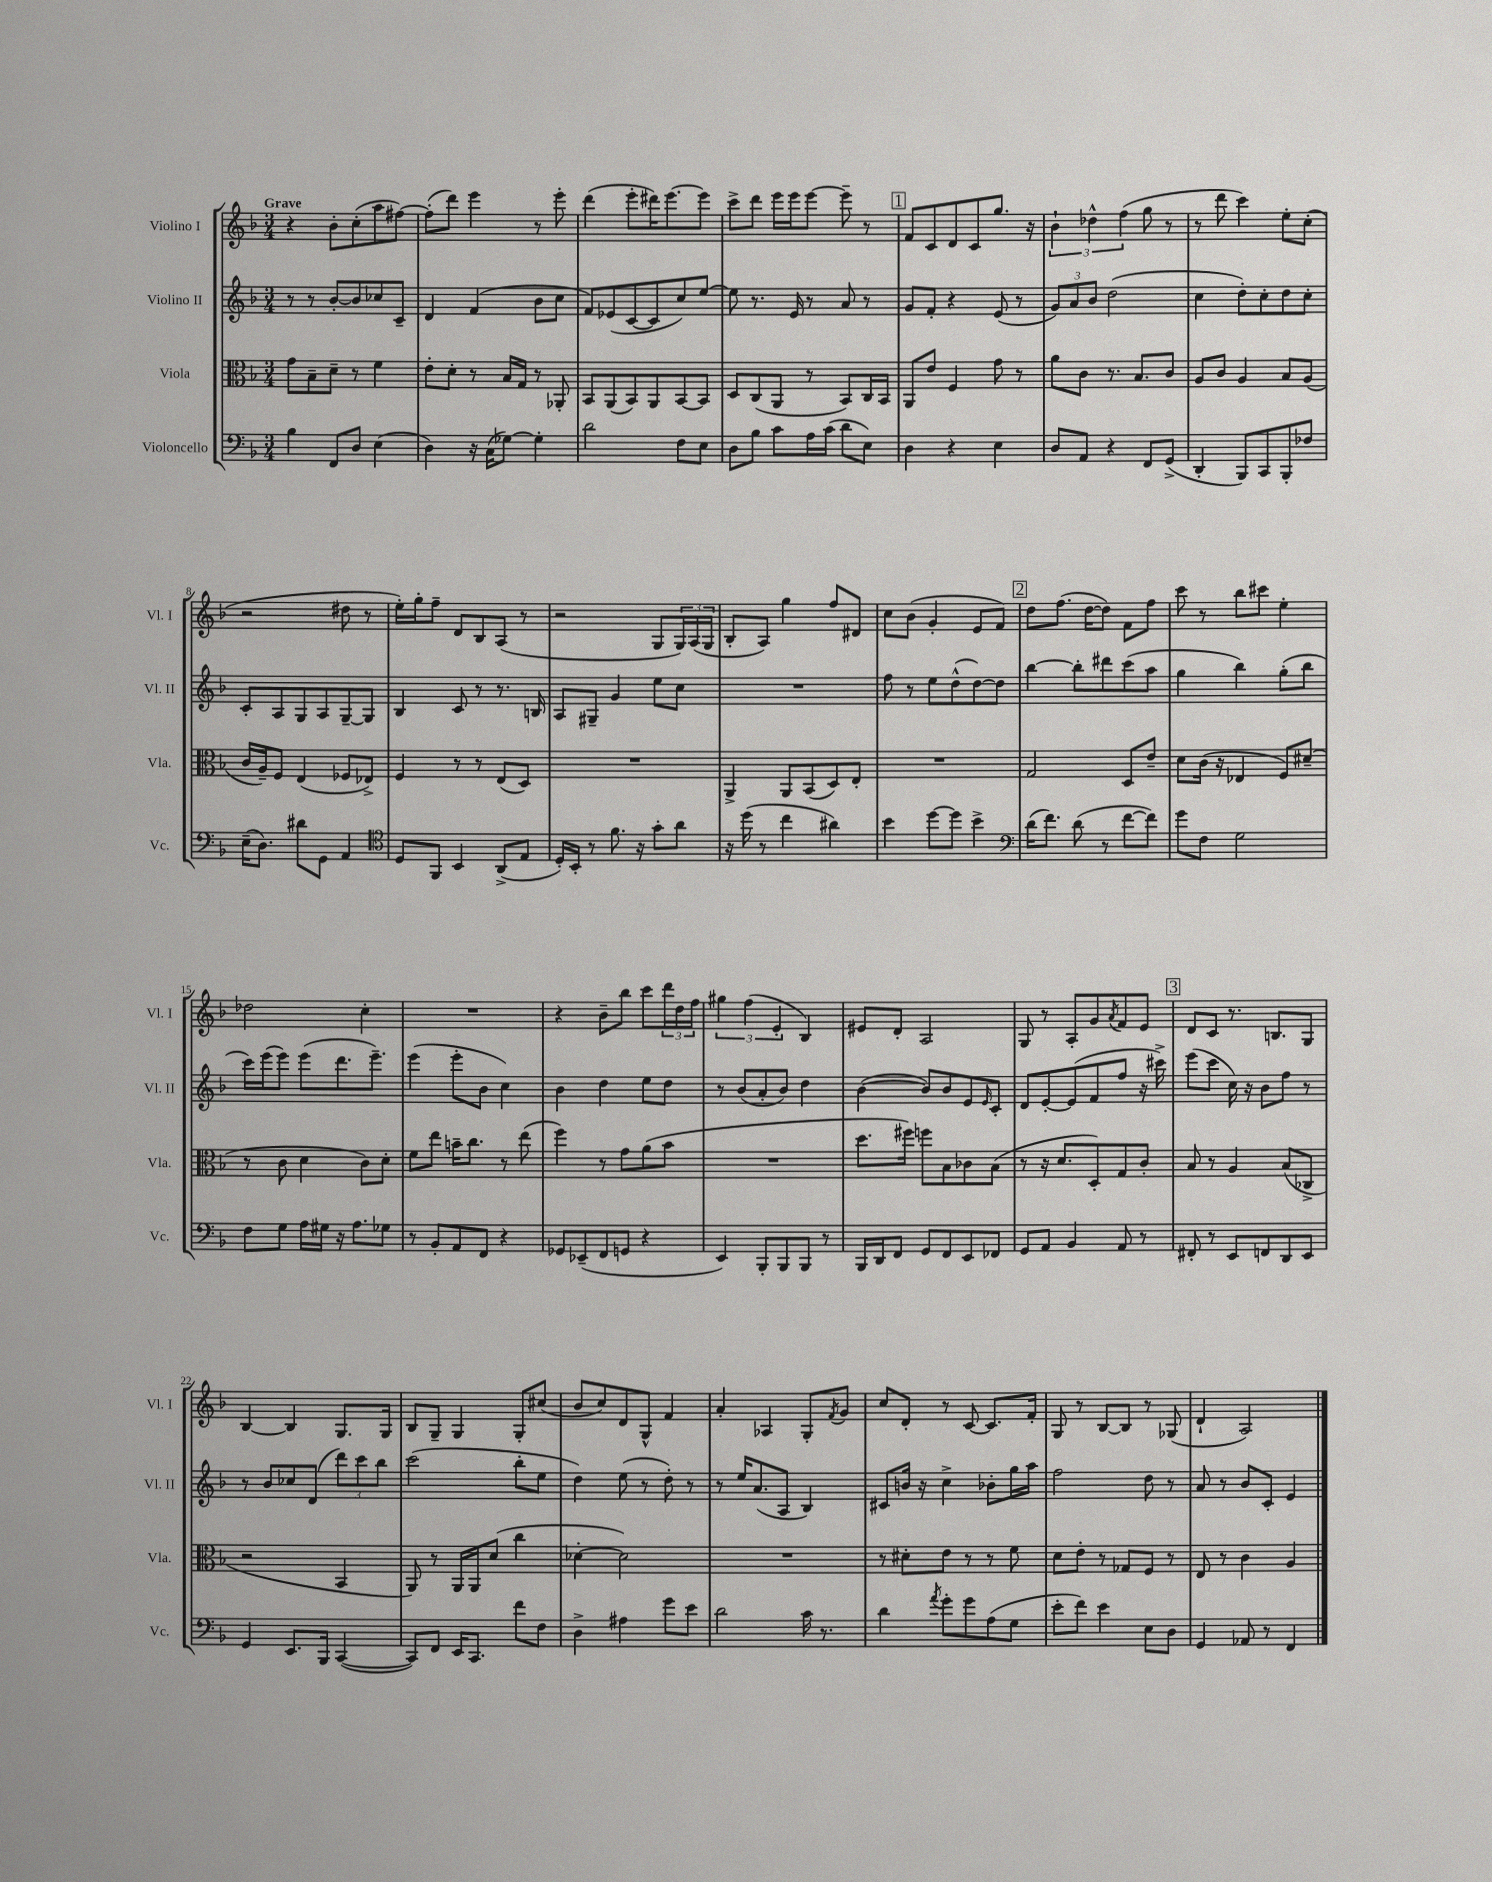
<<
\new StaffGroup <<
\new Staff = "s0" \with { instrumentName = "Violino I" shortInstrumentName = "Vl. I" } {
    \clef treble \key f \major \numericTimeSignature \time 3/4 \tempo "Grave"
    r4 bes'8-. c''8-.( a''8 fis''8~) |
    fis''8-.( d'''8) e'''4 r8 e'''8-. |
    d'''4( e'''8-. dis'''16) e'''8.~ e'''8 |
    c'''8-> d'''8 e'''16 e'''16 e'''8~ e'''8-- r8 |
    \mark \markup { \box "1" } f'8 c'8 d'8 c'8 g''8. r16 |
    \tuplet 3/2 { bes'4-! des''4-^ f''4( } g''8 r8 |
    r8 d'''8 c'''4) e''8-. c''8-.( |
    r2 dis''8 r8 |
    e''16-.) g''16-. f''8-- d'8 bes8 a8( r8 |
    r2 g8 \tuplet 3/2 { g16) a16( g16 } |
    bes8-. a8) g''4 f''8 dis'8 |
    c''8 bes'8( g'4-. e'8 f'8) |
    \mark \markup { \box "2" } d''8 f''8.( d''16~ d''8) f'8 f''8 |
    c'''8 r8 bes''8 cis'''8 e''4-. |
    des''2 c''4-. |
    R2. |
    r4 bes'8-- bes''8 c'''8 \tuplet 3/2 { d'''16 d''16 f''16 } |
    \tuplet 3/2 { gis''4 f''4( e'4-. } bes4) |
    eis'8 d'8-. a2 |
    g8 r8 a8-. g'8 \acciaccatura { a'8 } f'8 e'8 |
    \mark \markup { \box "3" } d'8 c'8 r8. b8. g8 |
    bes4~ bes4 g8. g16 |
    bes8 g8-- g4 g8-. cis''8( |
    bes'8 c''8) d'8 g8-^ f'4 |
    a'4-. aes4 g8-. \acciaccatura { f'8 } g'8 |
    c''8 d'8-. r8 c'8~ c'8. f'16-. |
    g8 r8 bes8~ bes8 r8 ges8( |
    d'4-! a2) \bar "|." |
}
\new Staff = "s1" \with { instrumentName = "Violino II" shortInstrumentName = "Vl. II" } {
    \clef treble \key f \major \numericTimeSignature \time 3/4
    r8 r8 bes'8~-. bes'8 ces''8 c'8-- |
    d'4 f'4( bes'8 c''8 |
    f'8) ees'8( c'8~ c'8 c''8) e''8~ |
    e''8 r8. e'16 r8 a'8 r8 |
    \mark \markup { \box "1" } g'8 f'8-. r4 e'8( r8 |
    \tuplet 3/2 { g'8) a'8 bes'8 } d''2( |
    c''4 d''8-.) c''8-. d''8 c''8-. |
    c'8-. a8 g8 a8 g8~-- g8 |
    bes4 c'8 r8 r8. b16 |
    a8 gis8-- g'4 e''8 c''8 |
    R2. |
    f''8 r8 e''8 d''8-^( d''8~) d''8 |
    \mark \markup { \box "2" } bes''4~ bes''8-. dis'''8 c'''8( a''8 |
    g''4 bes''4) g''8-.( bes''8 |
    c'''16) e'''16( e'''8) e'''8( d'''8. e'''8.--) |
    e'''4( e'''8-. bes'8 c''4) |
    bes'4 d''4 e''8 d''8 |
    r8 bes'8( a'8-. bes'8) d''4 |
    bes'4~( bes'8) bes'8 e'8 \grace { e'16 } c'8-. |
    d'8 e'8~-. e'8( f'8 f''8 r16 cis'''16->) |
    \mark \markup { \box "3" } e'''8( c'''8 c''16) r16 bes'8 f''8 r8 |
    r8 bes'8 ces''8 d'8( \tuplet 3/2 { d'''8) c'''8 bes''8 } |
    c'''2( bes''8-. e''8 |
    d''4) e''8( r8 d''8-.) r8 |
    r8 e''16 a'8.( a8 bes4) |
    cis'8 b'16 r16 c''4-> bes'8-. g''16 a''16 |
    f''2 d''8 r8 |
    a'8 r8 bes'8 c'8-. e'4 \bar "|." |
}
\new Staff = "s2" \with { instrumentName = "Viola" shortInstrumentName = "Vla." } {
    \clef alto \key f \major \numericTimeSignature \time 3/4
    g'8 bes8-- d'8-- r8 f'4 |
    e'8-. d'8-. r8 bes16 g16 r8 aes,8-. |
    bes,8 a,8( bes,8) a,8 bes,8~ bes,8 |
    d8 c8( a,8 r8 bes,8) c16 bes,16 |
    \mark \markup { \box "1" } a,8 e'8 f4 g'8 r8 |
    a'8 c'8 r8. bes8. c'8 |
    a8 c'8 a4 bes8 a8( |
    c'16 a16--) f8 e4( fes8 ees8->) |
    f4 r8 r8 e8( d8) |
    R2. |
    a,4-> a,8 bes,8( d8) e8-. |
    R2. |
    \mark \markup { \box "2" } g2 d8 e'8-- |
    d'8 c'16( r16 ees4 f8) dis'8--( |
    r8 c'8 d'4 c'8) d'8-. |
    f'8 e''8 b'16-- c''8. r8 e''8( |
    f''4) r8 g'8 a'8( bes'8 |
    R2. |
    d''8. fis''16) f''8 bes8 ces'8 bes8( |
    r8 r16 d'8. d8-.) g8 c'8-. |
    \mark \markup { \box "3" } bes8 r8 a4 bes8( ces8-> |
    r2 bes,4 |
    a,8) r8 a,16 a,16 d'8( c''4 |
    des'4~-. des'2) |
    R2. |
    r8 dis'8-. e'8 r8 r8 f'8 |
    d'8 e'8-. r8 ges8 f8 r8 |
    e8 r8 c'4 a4 \bar "|." |
}
\new Staff = "s3" \with { instrumentName = "Violoncello" shortInstrumentName = "Vc." } {
    \clef bass \key f \major \numericTimeSignature \time 3/4
    bes4 f,8 d8 e4( |
    d4) r16 c16( ges8~) ges4-. |
    d'2 f8 e8 |
    d8 bes8 c'8 a16 c'16( d'8 e8) |
    \mark \markup { \box "1" } d4 r4 e4 |
    d8 a,8 r4 f,8 g,8->( |
    d,4-. bes,,8) c,8 bes,,8-. fes8 |
    e16--( d8.) dis'8 g,8 a,4 |
    \clef tenor d8 f,8 bes,4 a,8->( e8 |
    d16-.) bes,16-. r8 f'8. r16 g'8-. a'8 |
    r16 d''16( r8 c''4 ais'4) |
    bes'4 d''8~ d''8 bes'4-> |
    \mark \markup { \box "2" } \clef bass d'16( f'8.) d'8( r8 f'8~ f'8) |
    g'8 f8 g2 |
    f8 g8 a16 gis16 r16 a8. ges8 |
    r8 bes,8-. a,8 f,8 r4 |
    ges,8 ees,8--( f,8 g,8 r4 |
    e,4) bes,,8-. bes,,8 bes,,8 r8 |
    bes,,16 d,16 f,8 g,8 f,8 e,8 fes,8 |
    g,8 a,8 bes,4 a,8 r8 |
    \mark \markup { \box "3" } fis,8-. r8 e,8 f,8 d,8 e,8 |
    g,4 e,8. bes,,16 c,4~( |
    c,8) f,8 e,16 c,8. f'8 f8 |
    d4-> ais4 g'8 e'8 |
    d'2 c'16 r8. |
    d'4 \acciaccatura { a'8 } g'8-. g'8 a8( g8 |
    e'8-. f'8) e'4 e8 d8 |
    g,4 aes,8 r8 f,4 \bar "|." |
}
>>
>>
